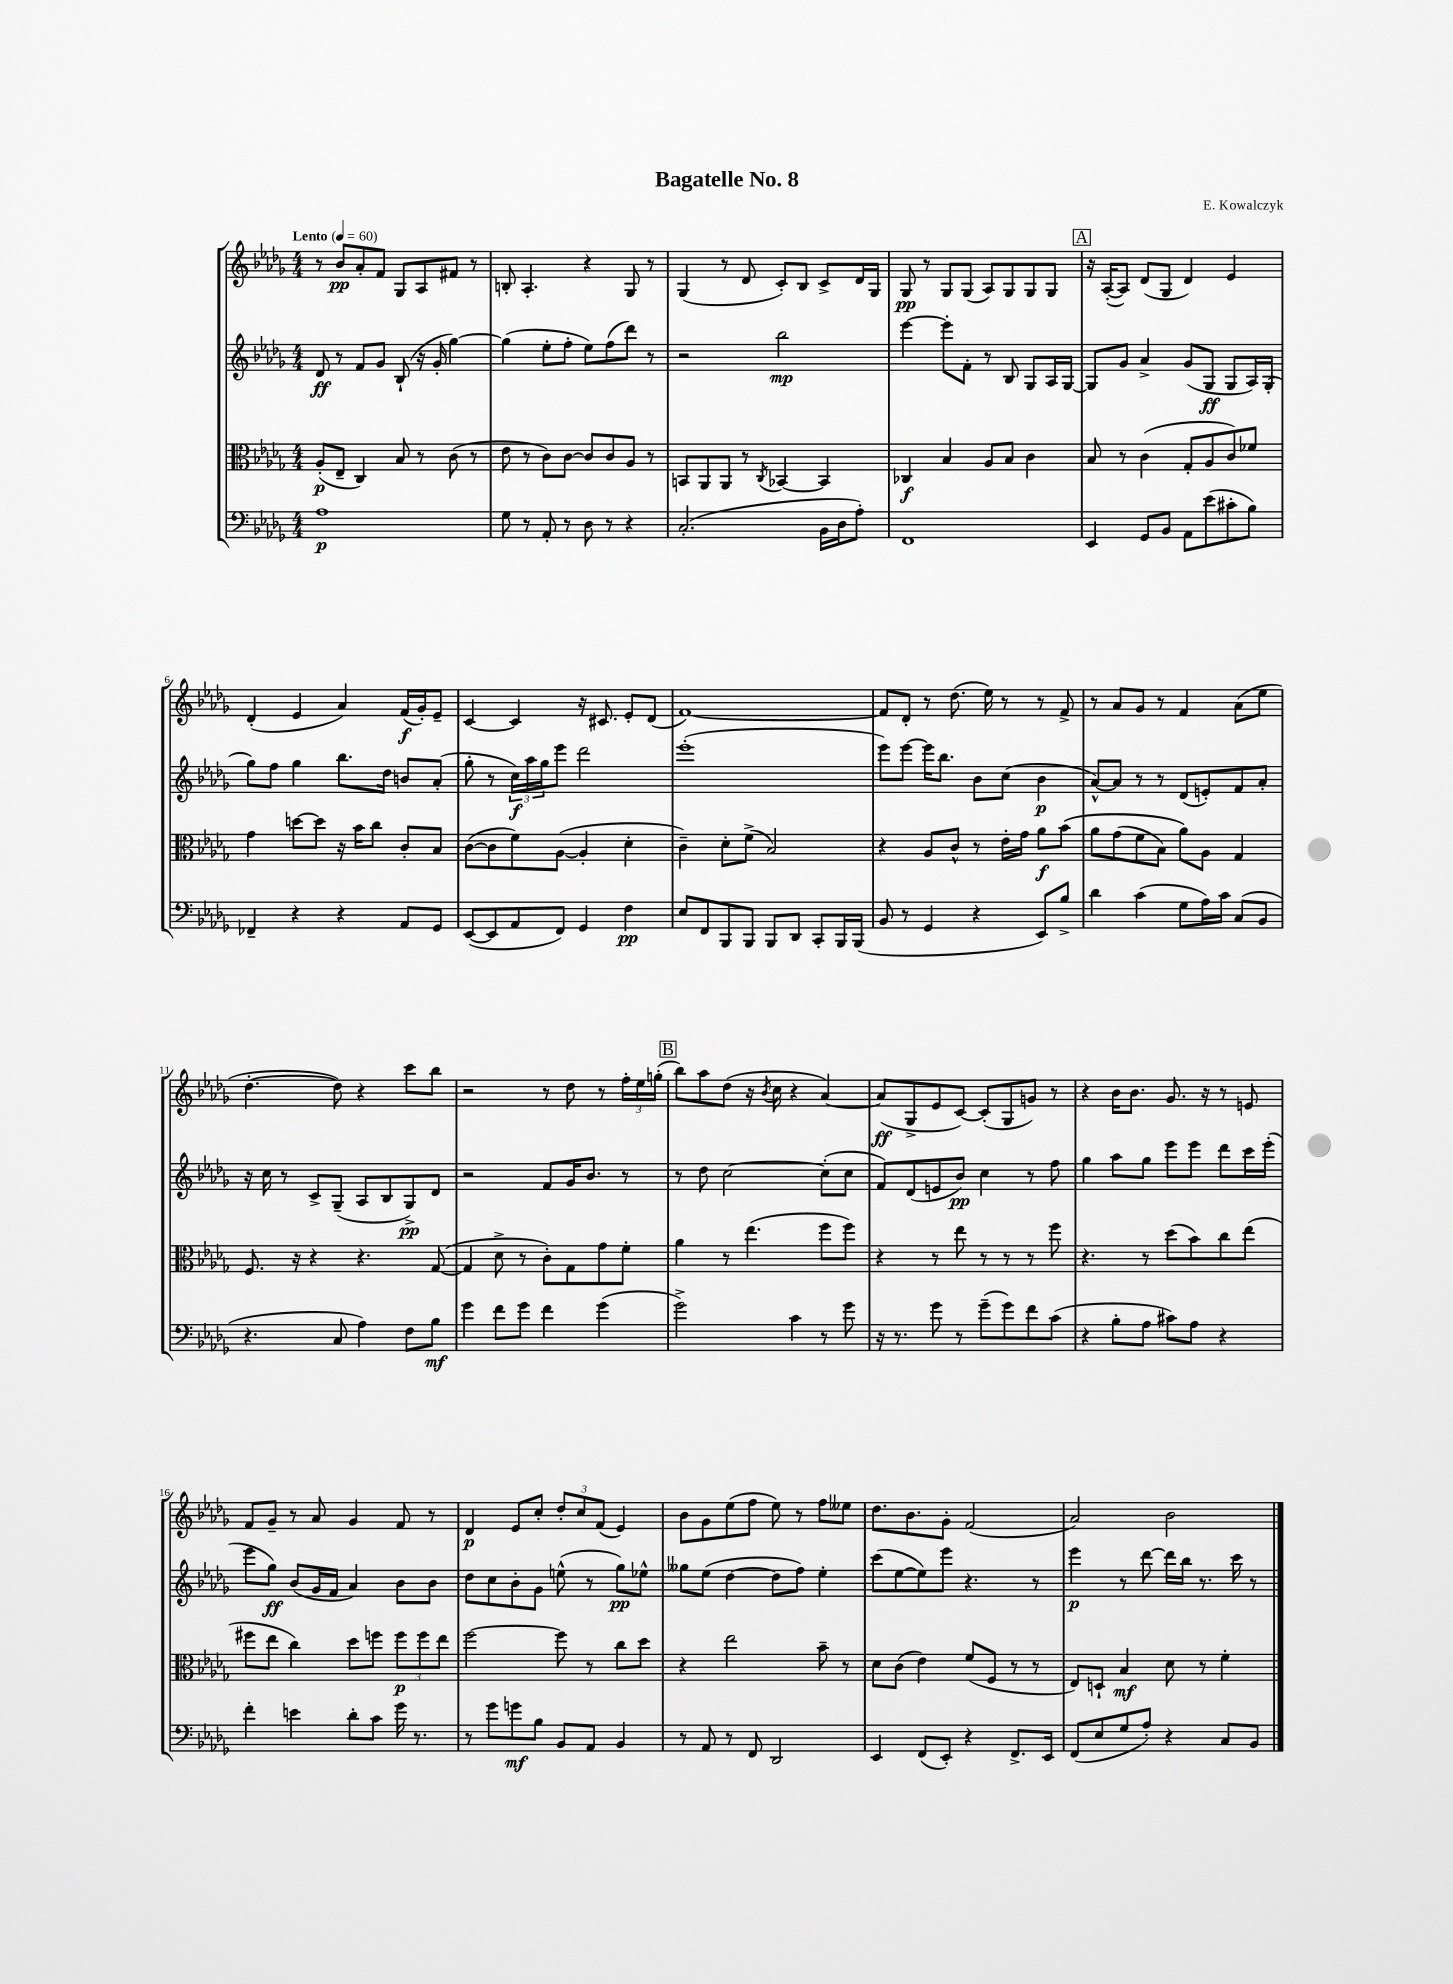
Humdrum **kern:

**kern	**dynam	**kern	**dynam	**kern	**dynam	**kern	**dynam
*part4	*part4	*part3	*part3	*part2	*part2	*part1	*part1
*staff4	*staff4	*staff3	*staff3	*staff2	*staff2	*staff1	*staff1
*clefF4	*	*clefC3	*	*clefG2	*	*clefG2	*
*k[b-e-a-d-g-]	*	*k[b-e-a-d-g-]	*	*k[b-e-a-d-g-]	*	*k[b-e-a-d-g-]	*
*M4/4	*	*M4/4	*	*M4/4	*	*M4/4	*
*MM60	*	*MM60	*	*MM60	*	*MM60	*
=1	=1	=1	=1	=1	=1	=1	=1
!	!	!	!	!	!	!LO:TX:a:B:t=Lento	!
1A-	p	(8A-'/L	p	8d-/	ff	8r	.
.	.	8E-~/J	.	8r	.	8b-/L	pp
.	.	4C/)	.	8f/L	.	8a-'/	.
.	.	.	.	8g-/J	.	8f/J	.
.	.	8B-/	.	(8B-`/	.	8G-/L	.
.	.	8r	.	16r	.	8A-/	.
.	.	.	.	16g-'/	.	.	.
.	.	(8c\	.	[4gg-\)	.	8f#X/J	.
.	.	8r	.	.	.	8r	.
=2	=2	=2	=2	=2	=2	=2	=2
8G-\	.	8e-\	.	(4gg-\]	.	8Bn'/	.
8r	.	8r	.	.	.	4.A-'/	.
8AA-'/	.	8c\L)	.	8ee-'\L	.	.	.
8r	.	[8c\J	.	8ff'\J	.	.	.
8D-\	.	8c/L]	.	8ee-\L)	.	4r	.
8r	.	8c/	.	(8ff\	.	.	.
4r	.	8A-/J	.	8ddd-\J)	.	8G-/	.
.	.	8r	.	8r	.	8r	.
=3	=3	=3	=3	=3	=3	=3	=3
(2.C'/	.	8BBn/L	.	2r	.	(4G-/	.
.	.	8AA-/	.	.	.	.	.
.	.	8AA-/J	.	.	.	8r	.
.	.	8r	.	.	.	8d-/	.
.	.	8qC/	.	.	.	.	.
.	.	[4BB-X/	.	2bb-\	mp	8c'/L)	.
.	.	.	.	.	.	8B-/J	.
16BB-\LL	.	4BB-/]	.	.	.	8c^/L	.
16D-\J	.	.	.	.	.	.	.
8A-'\J)	.	.	.	.	.	16d-/L	.
.	.	.	.	.	.	16G-/JJ	.
=4	=4	=4	=4	=4	=4	=4	=4
1FF	.	4C-X/	f	[4eee-\	.	8G-/	pp
.	.	.	.	.	.	8r	.
.	.	4B-/	.	8eee-'\L]	.	8G-/L	.
.	.	.	.	8f'\J	.	(8G-/J	.
.	.	8A-/L	.	8r	.	8A-/L)	.
.	.	8B-/J	.	8B-/	.	8G-/	.
.	.	4c\	.	8G-/L	.	8G-/	.
.	.	.	.	16A-/L	.	8G-/J	.
.	.	.	.	[16G-/JJ	.	.	.
!!LO:REH:place=s1:t=A
=5	=5	=5	=5	=5	=5	=5	=5
4EE-/	.	8B-/	.	8G-/L]	.	16r	.
.	.	.	.	.	.	([16A-'/KL	.
.	.	8r	.	8g-/J	.	8A-/J])	.
8GG-/L	.	(4c\	.	4a-^/	.	(8d-/L	.
8BB-/J	.	.	.	.	.	8G-/J	.
8AA-\L	.	8G-'/L	.	(8g-/L	.	4d-/)	.
(8e-\	.	8A-/	.	8G-/J	ff	.	.
8c#X'\	.	8c/)	.	8G-/L	.	4e-/	.
8B-\J)	.	8f-X/J	.	16A-/L)	.	.	.
.	.	.	.	(16G-'/JJ	.	.	.
!!LO:LB:g=z
=6	=6	=6	=6	=6	=6	=6	=6
4FF-X~/	.	4g-\	.	8gg-\L)	.	(4d-'/	.
.	.	.	.	8ff\J	.	.	.
4r	.	[8ddn\L	.	4gg-\	.	4e-/	.
.	.	8dd\J]	.	.	.	.	.
4r	.	16r	.	8.bb-\L	.	4a-/)	.
.	.	16b-\KL	.	.	.	.	.
.	.	8cc\J	.	.	.	.	.
.	.	.	.	16dd-\Jk	.	.	.
8AA-/L	.	8c'/L	.	8bn/L	.	(16f/LL	f
.	.	.	.	.	.	16g-'/J)	.
8GG-/J	.	8B-/J	.	(8a-'/J	.	8e-~/J	.
=7	=7	=7	=7	=7	=7	=7	=7
([8EE-/L	.	([8c\L	.	8gg-'\	.	[4c/	.
8EE-/]	.	8c\]	.	8r	.	.	.
8AA-/	.	8f\)	.	24cc\LL)	f	4c/]	.
.	.	.	.	24aa-\	.	.	.
.	.	.	.	24gg-\J	.	.	.
8FF/J)	.	([8A-\J	.	8eee-\J	.	.	.
4GG-/	.	4A-'/]	.	2ddd-\	.	16r	.
.	.	.	.	.	.	8.c#X/	.
4F\	pp	4d-'\	.	.	.	8e-'/L	.
.	.	.	.	.	.	(8d-/J	.
=8	=8	=8	=8	=8	=8	=8	=8
8E-/L	.	4c~\)	.	(1eee-'	.	[1f)	.
8FF/	.	.	.	.	.	.	.
8BBB-/	.	8d-'\L	.	.	.	.	.
8BBB-/J	.	(8f^\J	.	.	.	.	.
8BBB-/L	.	2B-/)	.	.	.	.	.
8DD-/J	.	.	.	.	.	.	.
8CC'/L	.	.	.	.	.	.	.
16BBB-/L	.	.	.	.	.	.	.
(16BBB-/JJ	.	.	.	.	.	.	.
=9	=9	=9	=9	=9	=9	=9	=9
8BB-/	.	4r	.	8eee-\L)	.	8f/L]	.
8r	.	.	.	[8eee-\J	.	8d-'/J	.
4GG-/	.	8A-/L	.	16eee-\KL]	.	8r	.
.	.	.	.	8.bb-\J	.	.	.
.	.	8c^^/J	.	.	.	(8.dd-\	.
4r	.	8r	.	8b-\L	.	.	.
.	.	.	.	.	.	16ee-\)	.
.	.	16e-'\LL	.	(8cc\J	.	8r	.
.	.	16g-\JJ	.	.	.	.	.
8EE-/L)	.	8a-\L	f	4b-\	p	8r	.
8B-^/J	.	(8b-\J	.	.	.	8f^/	.
=10	=10	=10	=10	=10	=10	=10	=10
4d-\	.	8a-\L	.	[8a-^^/L)	.	8r	.
.	.	(8g-\	.	8a-/J]	.	8a-/L	.
(4c\	.	8f\	.	8r	.	8g-/J	.
.	.	8B-\J)	.	8r	.	8r	.
8G-\L	.	8a-\L)	.	(8d-/L	.	4f/	.
16A-\L)	.	8A-\J	.	8en'/)	.	.	.
16c\JJ	.	.	.	.	.	.	.
(8C/L	.	4G-/	.	8f/	.	(8a-\L	.
8BB-/J	.	.	.	8a-'/J	.	8ee-\J	.
!!LO:LB:g=z
=11	=11	=11	=11	=11	=11	=11	=11
4.r	.	8.F/	.	16r	.	[4.dd-'\	.
.	.	.	.	16cc\	.	.	.
.	.	.	.	8r	.	.	.
.	.	16r	.	.	.	.	.
.	.	4r	.	8c^/L	.	.	.
8C/	.	.	.	(8G-~/J	.	8dd-\])	.
4A-\)	.	4.r	.	8A-/L	.	4r	.
.	.	.	.	8B-/	.	.	.
8F\L	.	.	.	8G-^/)	pp	8ccc\L	.
8B-\J	mf	([8G-/	.	8d-/J	.	8bb-\J	.
=12	=12	=12	=12	=12	=12	=12	=12
4g-\	.	4G-/]	.	2r	.	2r	.
8f\L	.	8d-^\	.	.	.	.	.
8g-\J	.	8r	.	.	.	.	.
4f\	.	8c'\L)	.	8f/L	.	8r	.
.	.	8G-\	.	16g-/K	.	8dd-\	.
.	.	.	.	8.b-/J	.	.	.
(4g-\	.	8g-\	.	.	.	8r	.
.	.	8f'\J	.	8r	.	24ff'\LL	.
.	.	.	.	.	.	24ee-\	.
.	.	.	.	.	.	(24ggn'\JJ	.
!!LO:REH:place=s1:t=B
=13	=13	=13	=13	=13	=13	=13	=13
2g-^\)	.	4a-\	.	8r	.	8bb-\L)	.
.	.	.	.	8dd-\	.	8aa-\	.
.	.	8r	.	[2cc\	.	(8dd-\J	.
.	.	(4.ee-\	.	.	.	16r	.
.	.	.	.	.	.	8qb-/	.
.	.	.	.	.	.	16cc\	.
4c\	.	.	.	.	.	4r	.
8r	.	8ff\L	.	(8cc'\L]	.	[4a-/)	.
8g-\	.	8ff\J)	.	8cc\J	.	.	.
=14	=14	=14	=14	=14	=14	=14	=14
16r	.	4r	.	8f/L)	.	(8a-/L]	ff
8.r	.	.	.	.	.	.	.
.	.	.	.	(8d-/	.	8G-^/	.
8g-\	.	8r	.	8en/	.	8e-/	.
8r	.	8ee-\	.	8b-/J)	pp	[8c/J)	.
(8g-~\L	.	8r	.	4cc\	.	(8c'/L]	.
8g-\)	.	8r	.	.	.	8G-/	.
8f\	.	8r	.	8r	.	8gn/J)	.
(8c\J	.	8ff\	.	8ff\	.	8r	.
=15	=15	=15	=15	=15	=15	=15	=15
4r	.	4.r	.	4gg-\	.	4r	.
8B-'\L	.	.	.	8aa-\L	.	16b-\KL	.
.	.	.	.	.	.	8.b-\J	.
8A-\J	.	8r	.	8gg-\J	.	.	.
8c#X\L)	.	(8dd-\L	.	8eee-\L	.	8.g-/	.
8A-\J	.	8b-\)	.	8eee-\J	.	.	.
.	.	.	.	.	.	16r	.
4r	.	8cc\	.	8ddd-\L	.	8r	.
.	.	(8ee-\J	.	16ccc\L	.	8en/	.
.	.	.	.	(16eee-'\JJ	.	.	.
!!LO:LB:g=z
=16	=16	=16	=16	=16	=16	=16	=16
4f'\	.	8ff#X\L	.	8eee-\L	.	8f/L	.
.	.	8ee-\J	.	8gg-\J)	ff	8g-~/J	.
4en\	.	4cc\)	.	(8b-/L	.	8r	.
.	.	.	.	16g-/L	.	8a-/	.
.	.	.	.	16f/JJ	.	.	.
8d-'\L	.	8dd-\L	.	4a-/)	.	4g-/	.
8c\J	.	8ffn\J	.	.	.	.	.
16g-\	.	12ff\L	p	8b-\L	.	8f/	.
8.r	.	.	.	.	.	.	.
.	.	12ff\	.	.	.	.	.
.	.	.	.	8b-\J	.	8r	.
.	.	12ee-\J	.	.	.	.	.
=17	=17	=17	=17	=17	=17	=17	=17
8r	.	[2ff\	.	8dd-\L	.	4d-/	p
8g-\L	.	.	.	8cc\	.	.	.
8gn\	mf	.	.	8b-'\	.	8e-/L	.
8B-\J	.	.	.	8g-\J	.	8cc'/J	.
8BB-/L	.	8ff\]	.	(8een^^\	.	12dd-'/L	.
.	.	.	.	.	.	12cc/	.
8AA-/J	.	8r	.	8r	.	.	.
.	.	.	.	.	.	(12f/J	.
4BB-/	.	8cc\L	.	8gg-\L)	pp	4e-/)	.
.	.	8dd-\J	.	8ee-X^^\J	.	.	.
=18	=18	=18	=18	=18	=18	=18	=18
8r	.	4r	.	8gg--X\L	.	8b-\L	.
8AA-/	.	.	.	(8ee-\J	.	8g-\	.
8r	.	2ee-\	.	[4dd-\	.	(8ee-\	.
8FF/	.	.	.	.	.	8ff\J	.
2DD-/	.	.	.	8dd-\L]	.	8ee-\)	.
.	.	.	.	8ff\J)	.	8r	.
.	.	8b-~\	.	4ee-'\	.	8ff\L	.
.	.	8r	.	.	.	8ee--X\J	.
=19	=19	=19	=19	=19	=19	=19	=19
4EE-/	.	8d-\L	.	(8ccc\L	.	8.dd-\L	.
.	.	(8c\J	.	[8ee-\	.	.	.
.	.	.	.	.	.	8.b-\	.
(8FF/L	.	4e-\)	.	8ee-\])	.	.	.
8EE-'/J)	.	.	.	8eee-\J	.	8g-'\J	.
4r	.	(8f/L	.	4.r	.	(2f/	.
.	.	8F/J	.	.	.	.	.
8.FF^/L	.	8r	.	.	.	.	.
.	.	8r	.	8r	.	.	.
16EE-/Jk	.	.	.	.	.	.	.
=20	=20	=20	=20	=20	=20	=20	=20
(8FF/L	.	8E-/L)	.	4eee-\	p	2a-/)	.
8E-/	.	8Dn`/J	.	.	.	.	.
8G-/	.	4B-/	mf	8r	.	.	.
8A-'/J)	.	.	.	[8ddd-\	.	.	.
4r	.	8d-\	.	16ddd-\LL]	.	2b-\	.
.	.	.	.	16bb-\JJ	.	.	.
.	.	8r	.	8.r	.	.	.
8C/L	.	4f'\	.	.	.	.	.
.	.	.	.	16ccc\	.	.	.
8BB-/J	.	.	.	8r	.	.	.
==	==	==	==	==	==	==	==
*-	*-	*-	*-	*-	*-	*-	*-
